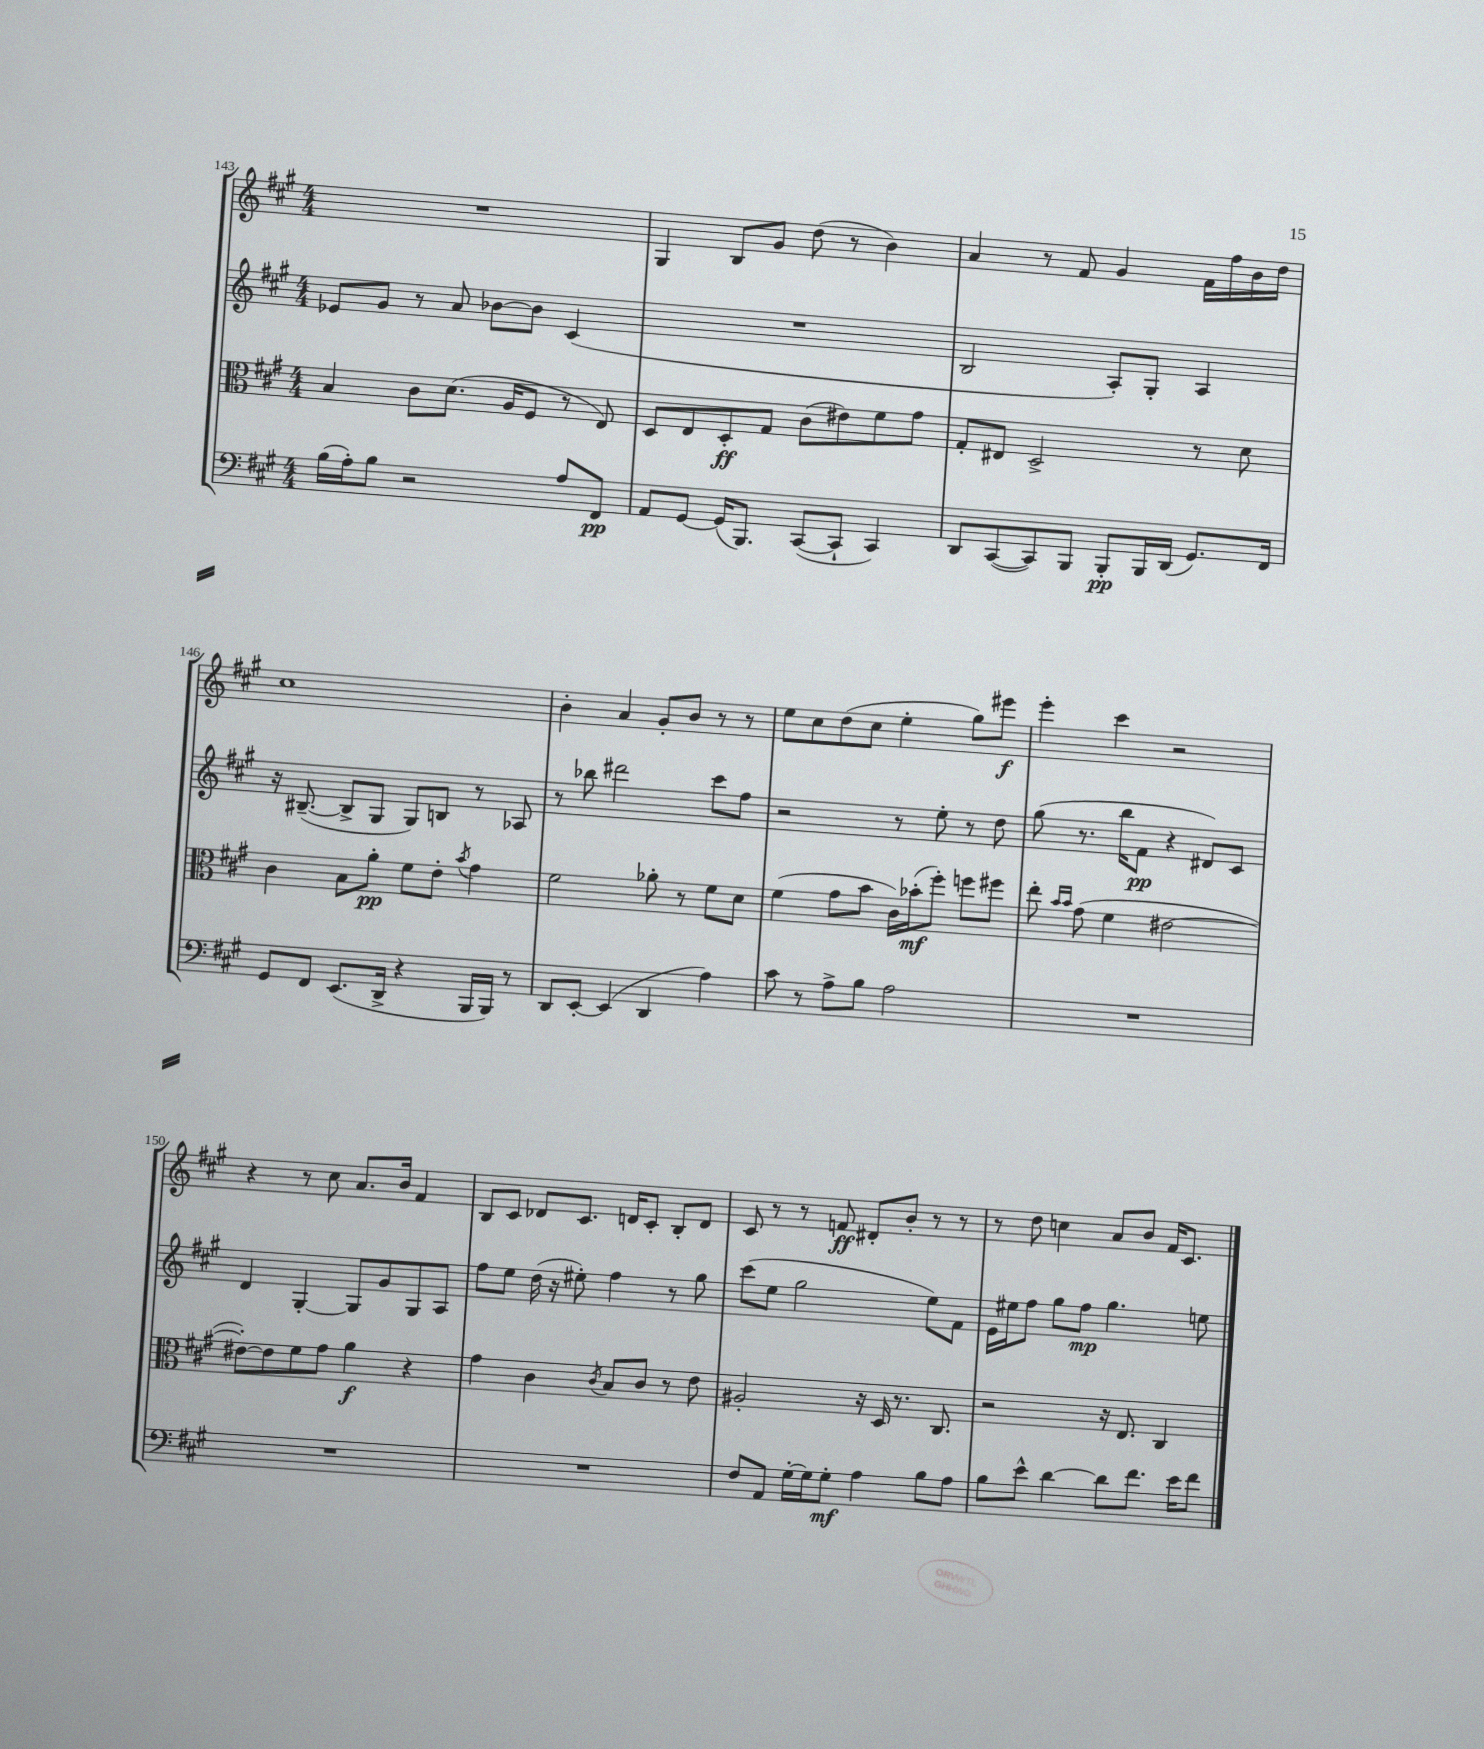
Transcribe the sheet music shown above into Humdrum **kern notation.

**kern	**kern	**kern	**kern
*staff4	*staff3	*staff2	*staff1
*clefF4	*clefC3	*clefG2	*clefG2
*k[f#c#g#]	*k[f#c#g#]	*k[f#c#g#]	*k[f#c#g#]
*M4/4	*M4/4	*M4/4	*M4/4
(16B\LL	4B/	8e-/L	1r
16A'\J)	.	.	.
8B\J	.	8g#/J	.
2r	8c#\L	8r	.
.	(8.d\J	8a/	.
.	.	[8b-\L	.
.	16A/LK	.	.
.	8F#/J	8b-\]J	.
8A/L	8r	(4c#/	.
8FF#/J	8E/)	.	.
=	=	=	=
8AA/L	8D/L	1r	4G#/
[8GG#/J	8E/	.	.
(16GG#/]LK	8D'/	.	8B/L
8.BBB/J)	.	.	.
.	8G#/J	.	8g#/J
([8CC#/L	(8c#\L	.	(8dd\
8CC#`/]J	8e#\)	.	8r
4CC#/)	8f#\	.	4b\)
.	8g#\J	.	.
=	=	=	=
8DD/L	8G#'/L	2B/	4a/
([8CC#/	8E#/J	.	.
8CC#/])	2D^/	.	8r
8BBB/J	.	.	8f#/
8BBB'/L	.	8A'/L)	4g#/
16BBB/L	.	8G#'/J	.
(16DD/JJ	.	.	.
8.GG#/L)	8r	4A/	16f#\LL
.	.	.	16ff#\
.	8d\	.	16b\
16FF#/Jk	.	.	16dd\JJ
=	=	=	=
8GG#/L	4c#\	16r	1cc#
.	.	([8.B#~/	.
8FF#/J	.	.	.
(8.EE/L	8B\L	8B#^/]L	.
.	8a'\J	8G#/J	.
16DD^/Jk	.	.	.
4r	8f#\L	8G#/L)	.
.	8e'\J	8B/J	.
.	8qb/	.	.
16BBB/LL	4g#\	8r	.
16BBB/JJ)	.	.	.
8r	.	8A-/	.
=	=	=	=
8DD/L	2f#\	8r	4b'\
[8EE'/J	.	8bb-\	.
(4EE/]	.	2ddd#\	4a/
4DD/	8a-'\	.	8g#'/L
.	8r	.	8b/J
4A\)	8f#\L	8ccc#\L	8r
.	8d\J	8ff#\J	8r
=	=	=	=
8c#\	(4f#\	2r	8ee\L
8r	.	.	8cc#\
8A^\L	8g#\L	.	(8dd\
8B\J	8b\J	.	8cc#\J
2A\	16c#\LL)	8r	4ee'\
.	(16b-'\J	.	.
.	8ff#'\J)	8ee'\	.
.	8ff\L	8r	8gg#\L)
.	8ff#\J	8dd\	8eee#\J
=	=	=	=
1r	8ee'\	(8gg#\	4eee'\
.	16qqb/LL	.	.
.	16qqb/JJ	.	.
.	(8g#\	8.r	.
.	4f#\	.	4ccc#\
.	.	16bb\LK	.
.	.	8f#\J	.
.	[2e#\	4r	2r
.	.	8d#/L)	.
.	.	8c#/J	.
=	=	=	=
1r	8e#'\_L)	4d/	4r
.	8e#\]	.	.
.	8f#\	[4G#'/	8r
.	8g#\J	.	8cc#\
.	4a\	8G#/]L	8.a/L
.	.	8g#/	.
.	.	.	16b/Jk
.	4r	8G#/	4f#/
.	.	8A/J	.
=	=	=	=
1r	4g#\	8ff#\L	8B/L
.	.	8ee\J	8c#/J
.	4c#\	(16dd\	8d-/L
.	.	16r	.
.	.	8ee#'\)	8.c#/J
.	8qc#/	.	.
.	8B/L	4ff#\	.
.	.	.	16d/LK
.	8c#/J	.	8c#'/J
.	8r	8r	8B'/L
.	8e\	8gg#\	8d/J
=	=	=	=
8F#/L	2A#'/	(8ccc#\L	8c#/
8AA/J	.	8ee\J	8r
[16G#'\LL	.	2gg#\	8r
16G#\]J	.	.	.
8G#'\J	.	.	8f/
4A\	16r	.	8d#'/L
.	16D/	.	.
.	8.r	.	8b'/J
8B\L	.	8ee\L)	8r
.	8.C#/	.	.
8A\J	.	8f#\J	8r
=	=	=	=
8B\L	2r	16e\LL	8r
.	.	16ee#\J	.
8e^^\J	.	8ff#\J	8dd\
[4d\	.	8gg#\L	4cc\
.	.	8ff#\J	.
8d\]L	16r	4.gg#\	8a/L
.	8.E/	.	.
8.f#\J	.	.	8b/J
.	4C#/	.	16f#/LK
16e\LK	.	.	8.c#/J
8f#\J	.	8ee\	.
==	==	==	==
*-	*-	*-	*-
